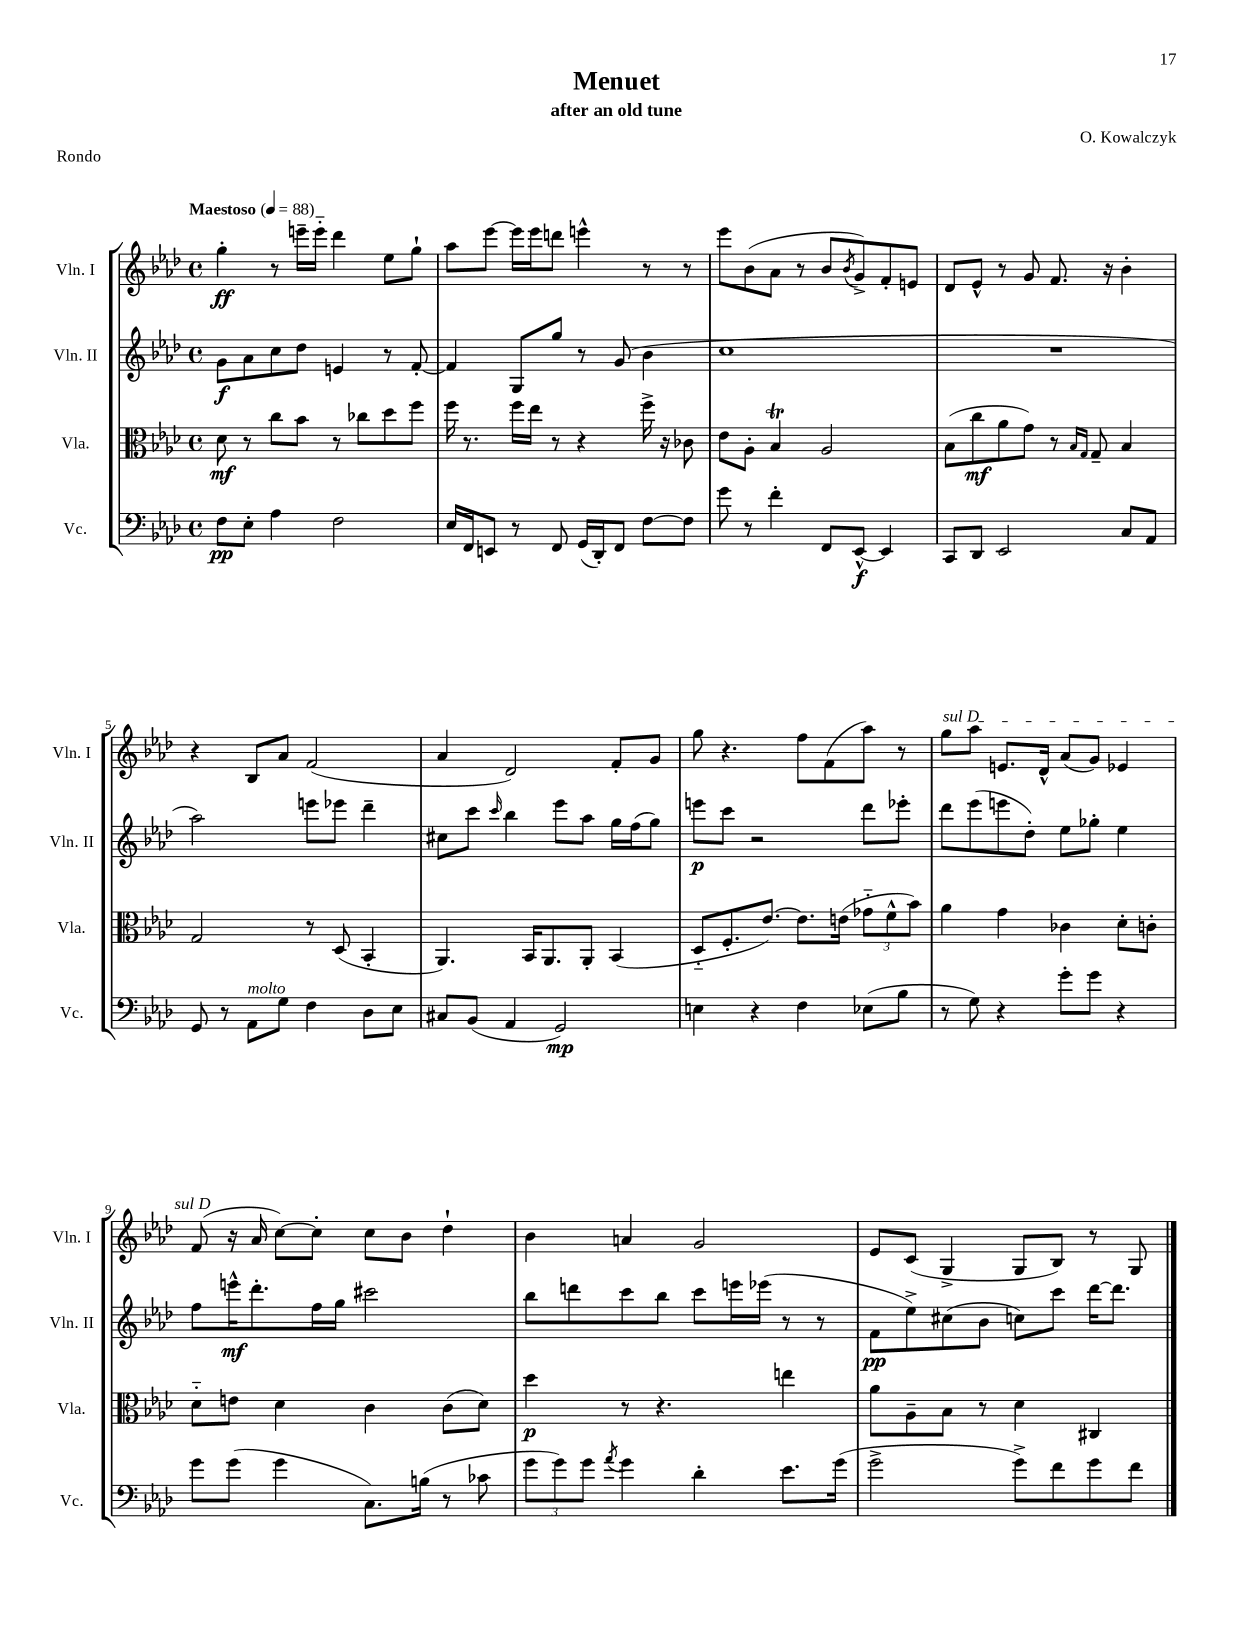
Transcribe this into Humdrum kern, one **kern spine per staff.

**kern	**kern	**kern	**kern
*staff4	*staff3	*staff2	*staff1
*clefF4	*clefC3	*clefG2	*clefG2
*k[b-e-a-d-]	*k[b-e-a-d-]	*k[b-e-a-d-]	*k[b-e-a-d-]
*M4/4	*M4/4	*M4/4	*M4/4
*met(c)	*met(c)	*met(c)	*met(c)
*MM88	*MM88	*MM88	*MM88
8F	8d-	8g	4gg'
8E-'	8r	8a-	.
4A-	8cc	8cc	8r
.	8b-	8dd-	16eee~
.	.	.	16eee'~
2F	8r	4e	4ddd-
.	8cc-	.	.
.	8dd-	8r	8ee-
.	8ff	[8f'	8gg`
=	=	=	=
16E-	16ff	4f]	8aa-
16FF	8.r	.	.
8EE	.	.	[8eee-
8r	16ff	8G	16eee-]
.	16ee-	.	16eee-
8FF	8r	8gg	8ddd
(16GG	4r	8r	4eee^^
16DD-')	.	.	.
8FF	.	(8g	.
[8F	16ff^	4b-	8r
.	16r	.	.
8F]	8c-	.	8r
=	=	=	=
8g	8e-	1cc	8eee-
8r	8A-'	.	(8b-
4f'	4B-	.	8a-
.	.	.	8r
8FF	2A-	.	8b-
.	.	.	8qb-
[8EE-^^	.	.	8g^)
4EE-]	.	.	8f'
.	.	.	8e
=	=	=	=
8CC	(8B-	1r	8d-
8DD-	8cc	.	8e-^^
2EE-	8a-	.	8r
.	8g)	.	8g
.	8r	.	8.f
.	16qqB-	.	.
.	16qqG	.	.
.	8G~	.	.
.	.	.	16r
8C	4B-	.	4b-'
8AA-	.	.	.
=	=	=	=
8GG	2G	2aa-)	4r
8r	.	.	.
8AA-	.	.	8B-
8G	.	.	8a-
4F	8r	8eee	(2f
.	(8D-	8eee-	.
8D-	4BB-'	4ddd-~	.
8E-	.	.	.
=	=	=	=
8C#	4.AA-)	8cc#	4a-
(8BB-	.	8ccc	.
.	.	16qqccc	.
4AA-	.	4bb-	2d-)
.	16BB-	.	.
.	8.AA-	.	.
2GG)	.	8eee-	.
.	8AA-'	8aa-	.
.	(4BB-	16gg	8f'
.	.	(16ff	.
.	.	8gg)	8g
=	=	=	=
4E	8D-'~	8eee	8gg
.	8.F'	8ccc	4.r
4r	.	2r	.
.	[8.e-)	.	.
4F	8.e-]	.	8ff
.	.	.	(8f
.	(16e	.	.
(8E-	12g-'~	8ddd-	8aa-)
.	12f^^	.	.
8B-	.	8eee-'	8r
.	12b-)	.	.
=	=	=	=
8r	4a-	8ddd-	8gg
8G)	.	(8eee-	8aa-
4r	4g	8eee	8.e
.	.	8dd-')	.
.	.	.	16d-^^
8g'	4c-	8ee-	(8a-
8g	.	8gg-'	8g)
4r	8d-'	4ee-	4e-
.	8c'	.	.
=	=	=	=
8g	8d-'~	8ff	(8f
(8g	8e	16eee^^	16r
.	.	8.ddd-'	16a-
4g	4d-	.	[8cc)
.	.	16ff	8cc']
.	.	16gg	.
8.C)	4c	2ccc#	8cc
.	.	.	8b-
(16B	.	.	.
8r	(8c	.	4dd-`
8c-	8d-)	.	.
=	=	=	=
12g	4dd-	8bb-	4b-
12g)	.	.	.
.	.	8ddd	.
12g	.	.	.
8qa-	.	.	.
4g	8r	8ccc	4a
.	4.r	8bb-	.
4d-'	.	8ccc	2g
.	.	16eee	.
.	.	(16eee-	.
8.e-	4ee	8r	.
.	.	8r	.
(16g	.	.	.
=	=	=	=
2g^	8a-	8f	8e-
.	8A-~	8ee-^)	(8c
.	8B-	(8cc#	4G^
.	8r	8b-	.
8g^)	4d-	8cc)	8G
8f	.	8ccc	8B-)
8g	4C#	[16ddd-	8r
.	.	8.ddd-]	.
8f	.	.	8G
==	==	==	==
*-	*-	*-	*-
